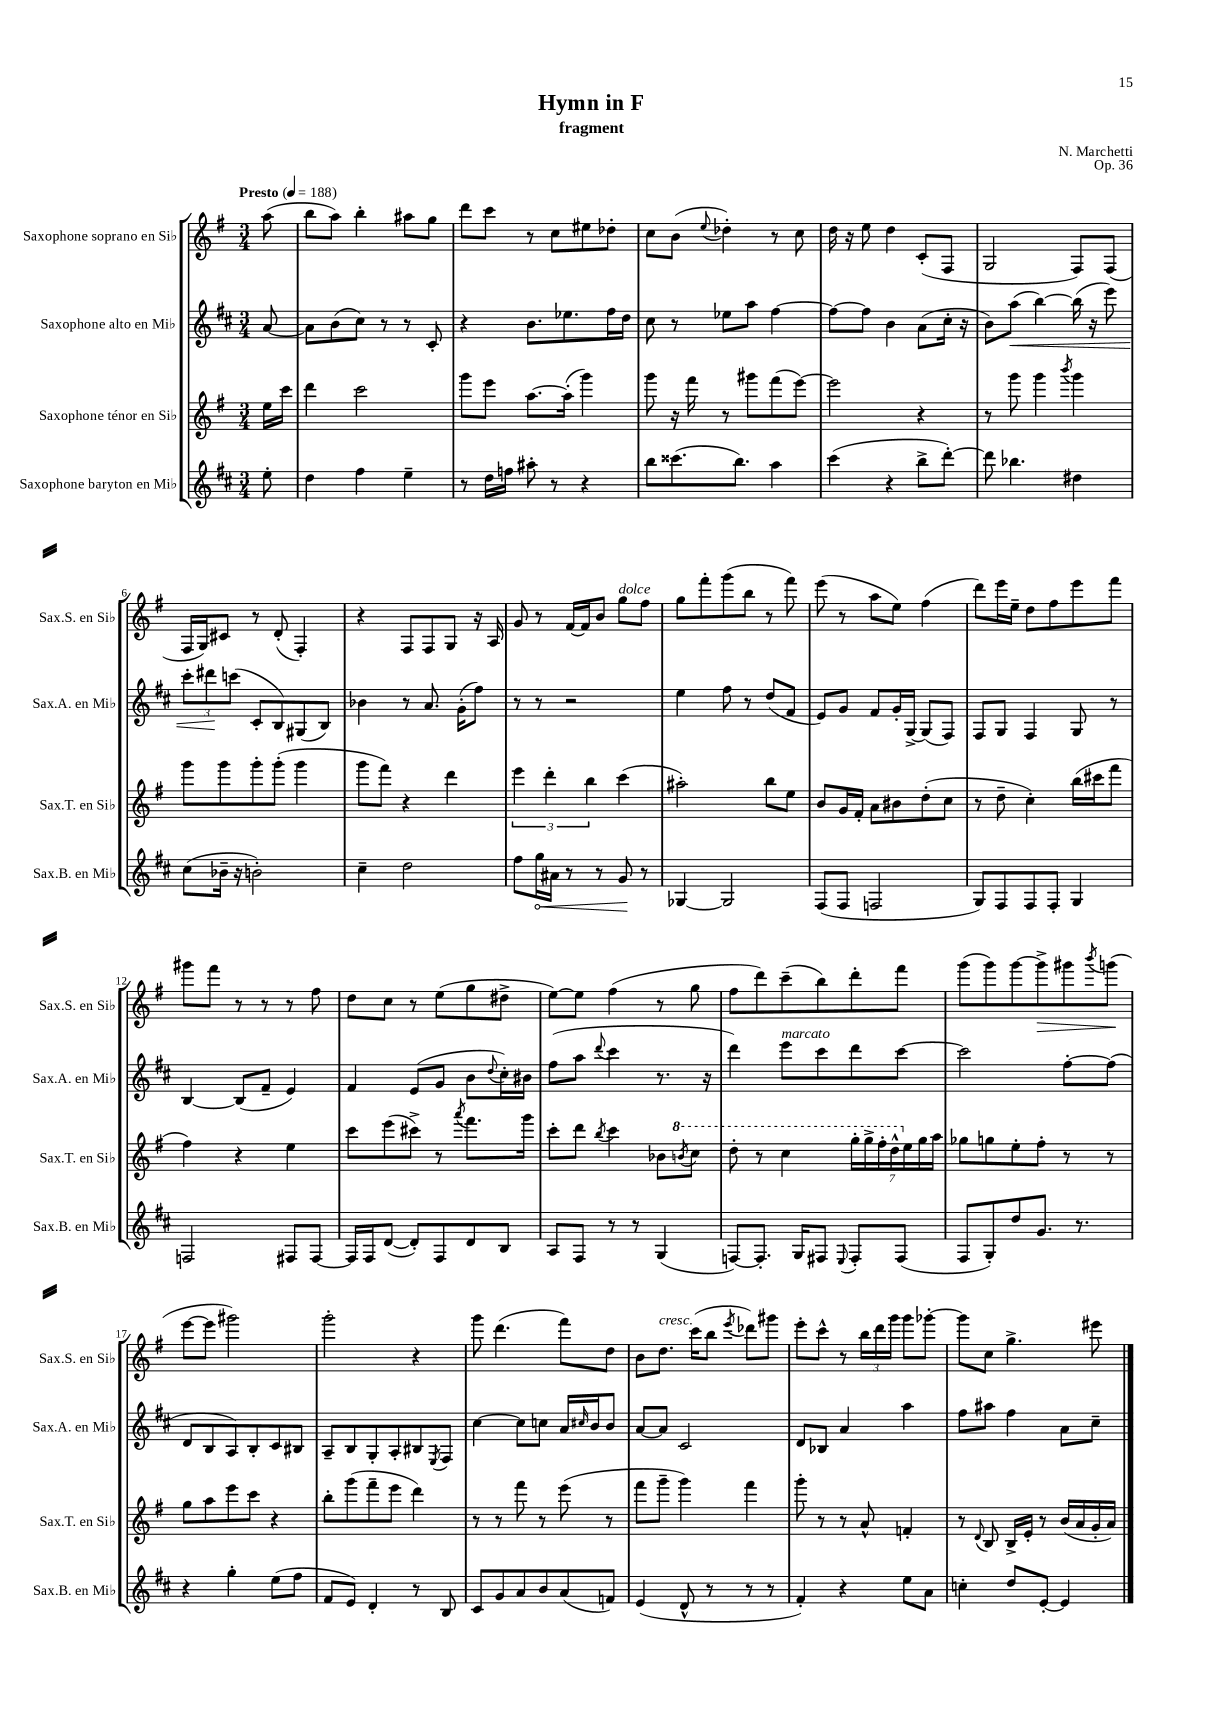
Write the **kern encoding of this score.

**kern	**kern	**kern	**kern
*staff4	*staff3	*staff2	*staff1
*clefG2	*clefG2	*clefG2	*clefG2
*k[f#c#]	*k[f#]	*k[f#c#]	*k[f#]
*M3/4	*M3/4	*M3/4	*M3/4
*MM188	*MM188	*MM188	*MM188
8ee'	16ee	[8a	(8aa
.	16ccc	.	.
=	=	=	=
4dd	4ddd	8a]	8bb
.	.	(8b	8aa)
4ff#	2ccc	8cc#)	4bb'
.	.	8r	.
4ee~	.	8r	8aa#
.	.	8c#'	8gg
=	=	=	=
8r	8ggg	4r	8ddd
16dd	8eee	.	8ccc
16ff	.	.	.
8aa#'	[8.aa	8.b	8r
8r	.	.	8cc
.	(16aa']	8.ee-	.
4r	4ggg)	.	8ee#
.	.	16ff#	8dd-'
.	.	16dd	.
=	=	=	=
8bb	8ggg	8cc#	8cc
(8.ccc##	16r	8r	(8b
.	16fff#	.	.
.	.	.	8qqee
.	8r	8ee-	4dd-')
8.bb)	.	.	.
.	8ggg#	8aa	.
4aa	(8fff#	[4ff#	8r
.	[8eee)	.	8cc
=	=	=	=
(4ccc#	2eee]	8ff#_	16dd
.	.	.	16r
.	.	8ff#]	8ee
4r	.	4b	4dd
8bb^	4r	(8a	(8c'
[8ddd')	.	16cc#'	8F#
.	.	16r	.
=	=	=	=
8ddd]	8r	8b)	2G
4.bb-	8ggg	(8aa	.
.	4ggg	[4bb)	.
.	8qbbb	.	.
4dd#	4ggg	(16bb]	8F#)
.	.	16r	.
.	.	8eee)	(8F#
=	=	=	=
(8cc#	8ggg	12ccc#'	16F#
.	.	.	16G)
.	.	12ddd#	.
16b-~	8ggg	.	8c#
.	.	(12ccc	.
16r	.	.	.
2b')	8ggg'	8c#'	8r
.	(8ggg'	8B)	(8d'
.	4ggg	(8G#	4F#')
.	.	8B)	.
=	=	=	=
4cc#~	8ggg	4b-	4r
.	8fff#)	.	.
2dd	4r	8r	8F#
.	.	8.a	8F#
.	4ddd	.	8G
.	.	(16g'	.
.	.	8ff#)	16r
.	.	.	16A
=	=	=	=
8ff#	6eee	8r	8g
16gg	.	8r	8r
.	6ddd'	.	.
16a#	.	.	.
8r	.	2r	[16f#
.	.	.	16f#]
.	6bb	.	.
8r	.	.	8b
8g	(4ccc	.	8gg
8r	.	.	8ff#
=	=	=	=
[4G-	2aa#')	4ee	8gg
.	.	.	8fff#'
2G-]	.	8ff#	(8ggg
.	.	8r	8bb
.	8bb	(8dd	8r
.	8ee	8f#	8fff#)
=	=	=	=
(8F#	8b	8e)	(8eee
8F#	16g	8g	8r
.	16f#'	.	.
2F	8a	8f#	8aa
.	8b#	16g'	8ee)
.	.	[16G^	.
.	(8dd'	(8G]	(4ff#
.	8cc	8F#)	.
=	=	=	=
8G)	8r	8F#	8ddd)
8F#	8dd~	8G	16eee
.	.	.	16ee~
8F#	4cc')	4F#	8dd
8F#'	.	.	8ff#
4G	(16bb	8G	8eee
.	16ccc#	.	.
.	8fff#	8r	8fff#
=	=	=	=
2F	4ff#)	[4B	8ggg#
.	.	.	8fff#
.	4r	(8B]	8r
.	.	8f#~	8r
8F#	4ee	4e)	8r
[8F#	.	.	8ff#
=	=	=	=
16F#]	8ccc	4f#	8dd
16F#	.	.	.
([8d	(8eee	.	8cc
8d'])	8ccc#^)	(8e	8r
8F#	8r	8g	(8ee
.	8qaaa	.	.
8d	8.fff#	8b	8gg
.	.	8qqdd	.
8B	.	16cc#')	8dd#^
.	16ggg	16b#	.
=	=	=	=
8A	8ccc'	(8ff#	[8ee)
8F#	8ddd	8aa	8ee]
.	8qbb	8qqddd	.
8r	4ccc	4ccc#	(4ff#
8r	.	.	.
(4G	8b-	8.r	8r
.	8qbb	.	.
.	8ccc	.	8gg
.	.	16r	.
=	=	=	=
[8F)	8ddd'	4ddd)	8ff#
8.F']	8r	.	8ddd)
.	4ccc	8eee	(8ccc~
16G	.	.	.
8F#	.	8ccc#	8bb)
8qqE	.	.	.
8F#'	28ggg'	8ddd	8ddd'
.	28ggg^	.	.
.	28fff#'	.	.
.	28ddd^^	.	.
(8F#	.	[8ccc#	8fff#
.	28ee	.	.
.	28gg	.	.
.	28aa	.	.
=	=	=	=
8F#	8gg-	2ccc#]	(8ggg
8G')	8gg	.	8ggg)
8dd	8ee'	.	[8ggg
8.g	8ff#'	.	8ggg^]
.	8r	[8ff#'	8ggg#
8.r	.	.	.
.	.	.	8qbbb
.	8r	(8ff#]	(8ggg
=	=	=	=
4r	8gg	8d	[8eee
.	8aa	8B	8eee]
4gg'	8eee	8A)	2ggg#)
.	8ccc	8B'	.
(8ee	4r	8c#	.
8ff#	.	8B#	.
=	=	=	=
8f#	8bb'	8A~	2ggg'
8e)	(8ggg	8B	.
4d'	8fff#~	8G'	.
.	8eee	8A'	.
8r	4ddd)	8B#	4r
.	.	8qE	.
8B	.	8F#	.
=	=	=	=
8c#	8r	[4cc#	8ggg
8g	8r	.	(4.ddd
8a	8fff#	8cc#]	.
8b	8r	8cc	.
(8a	(8eee	16a	8fff#)
.	.	16qqcc#	.
.	.	16b	.
8f)	8r	8b	8dd
=	=	=	=
(4e	8fff#	[8a	8b
.	8ggg~	8a]	8.dd
8d^^	4ggg)	2c#	.
.	.	.	(16ccc
8r	.	.	8bb
.	.	.	8qeee
8r	4fff#	.	8ddd-)
8r	.	.	8ggg#
=	=	=	=
4f#')	8ggg'	8d	8eee'
.	8r	8B-	8ccc^^
4r	8r	4a	8r
.	8a^^	.	24bb
.	.	.	24ddd
.	.	.	24ggg
8ee	4f'	4aa	8ggg
8a	.	.	[8ggg-'
=	=	=	=
4cc'	8r	8ff#	8ggg-]
.	8qqd	.	.
.	8B	8aa#	8cc
8dd	16B^	4ff#	4.gg^
.	16e'	.	.
[8e'	8r	.	.
4e]	(16b	8a	.
.	16a	.	.
.	16g'	8cc#~	8eee#
.	16a)	.	.
==	==	==	==
*-	*-	*-	*-
